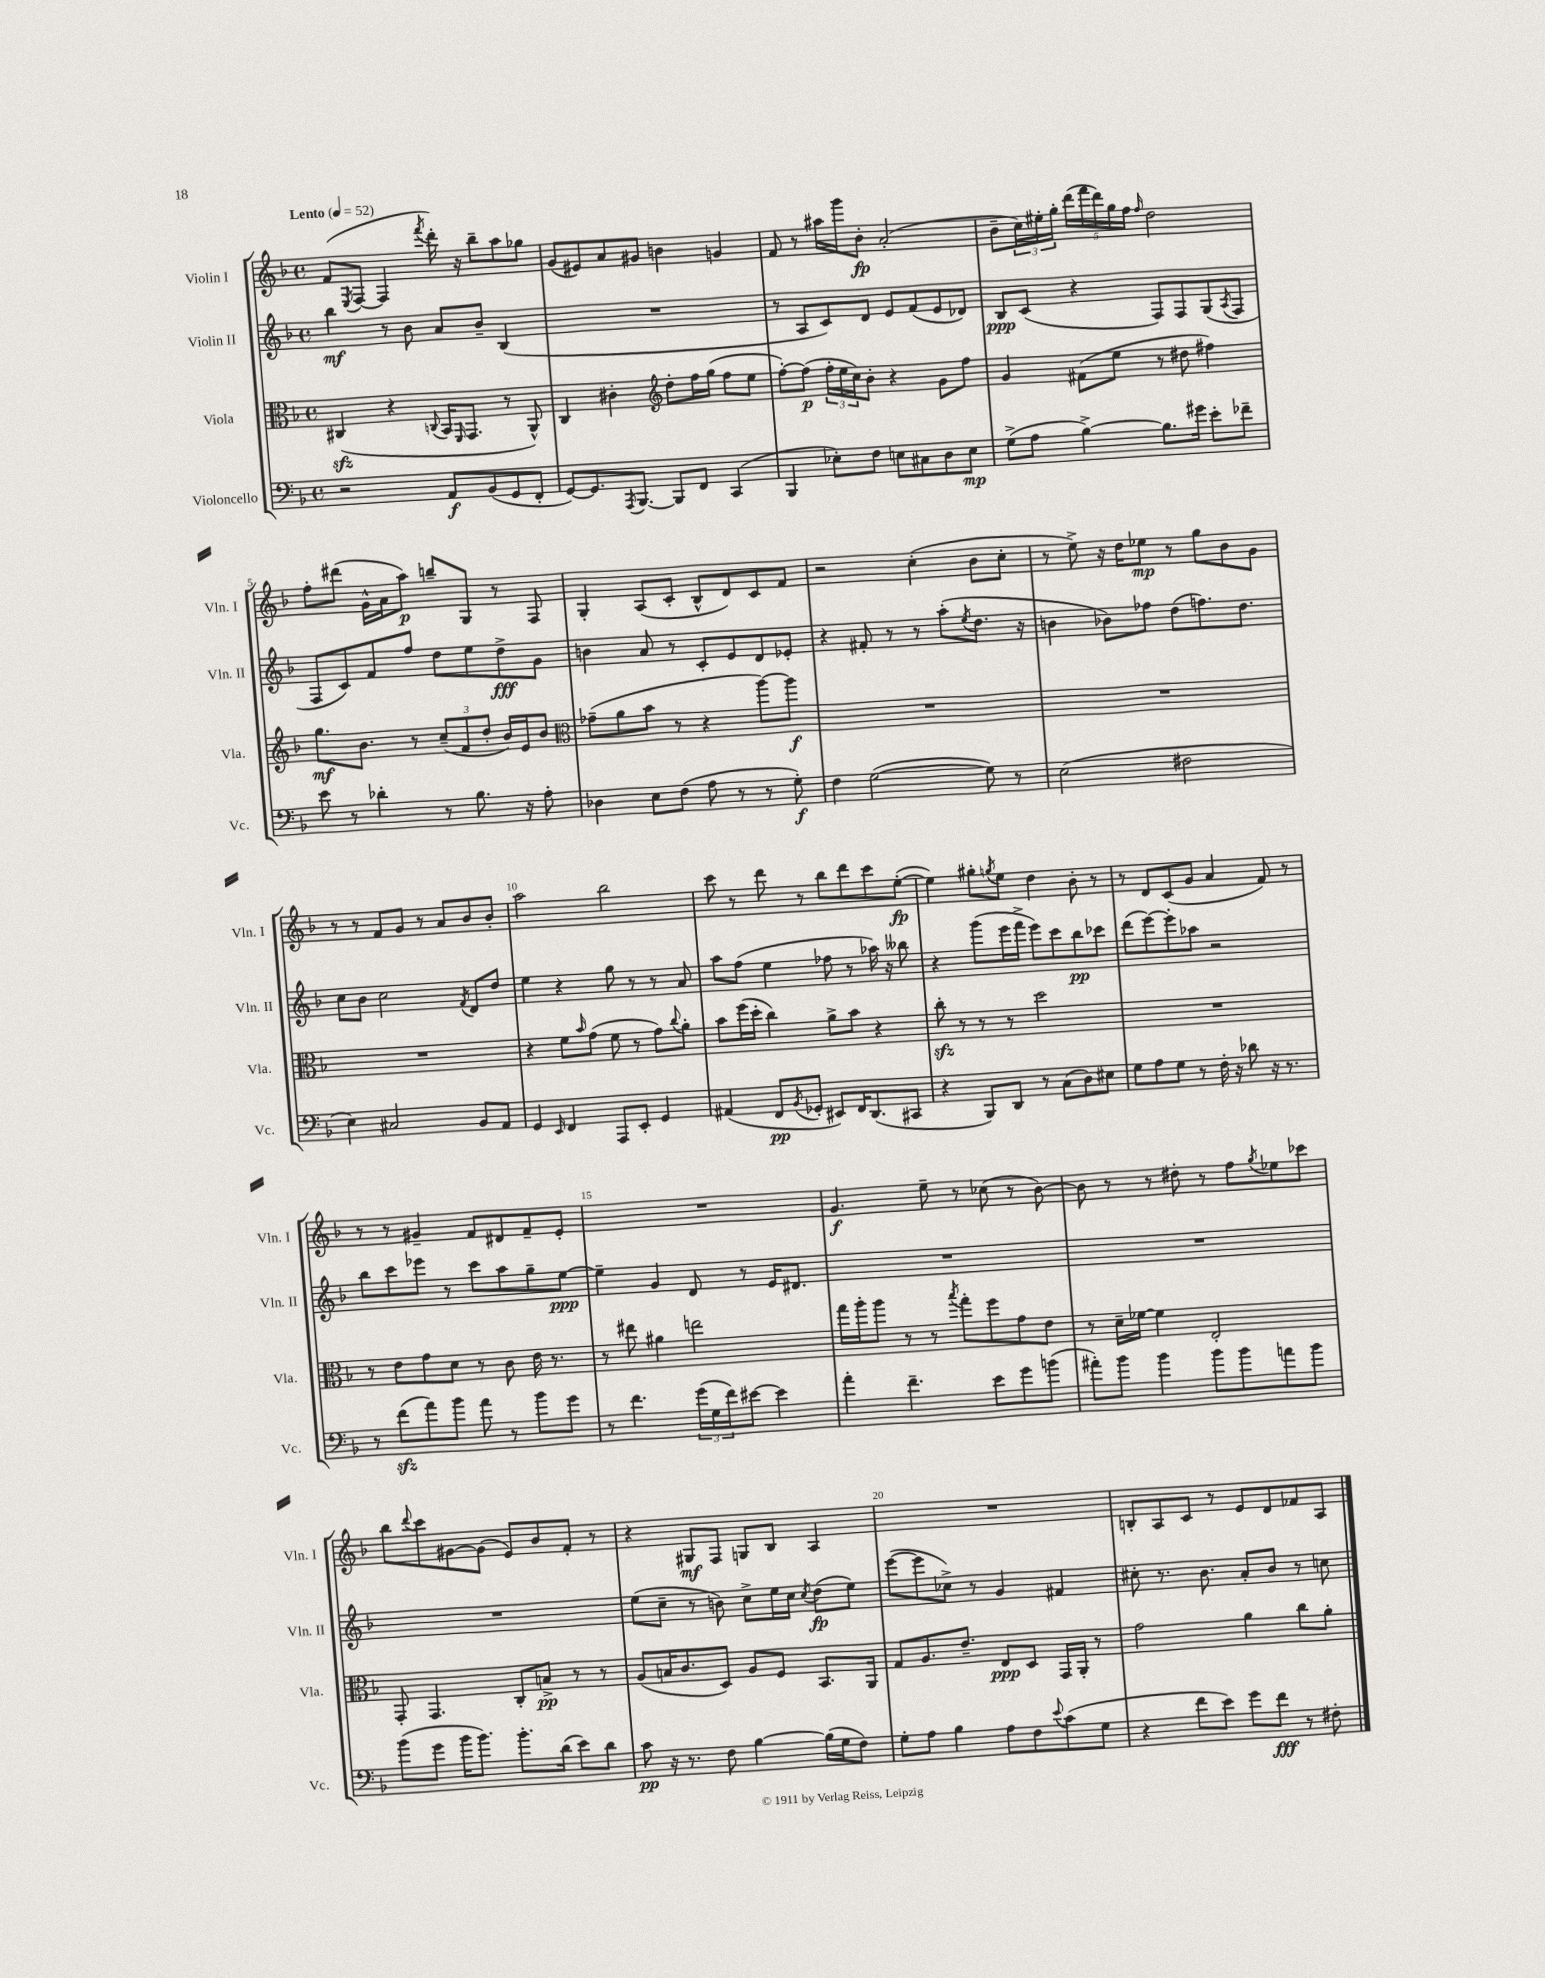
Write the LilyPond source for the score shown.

<<
\new StaffGroup <<
\new Staff = "s0" \with { instrumentName = "Violin I" shortInstrumentName = "Vln. I" } {
    \clef treble \key f \major \defaultTimeSignature \time 4/4 \tempo "Lento" 4 = 52
    f'8( \acciaccatura { e8 } f8~ f4 \acciaccatura { f'''8 } d'''16-.) r16 bes''8-- a''8 ges''8 |
    g'8( eis'8) a'8 gis'8 b'4 g'4 |
    f'8 r8 ais''16 g'''16 bes'8-.\fp a'2-.( |
    bes'8-- \tuplet 3/2 { c''16) eis''16-. g''16-. } \tuplet 5/4 { d'''16( f'''16 d'''16) g''16 f''16 } \grace { f''16 } d''2 |
    f''8-. dis'''8( g'16-^ a'16 a''8\p) b''8-- g8 r8 f8 |
    g4-. a8( c'8-. bes8-^ d'8) c'8 f'8 |
    r2 c''4-.( bes'8 c''8-. |
    r8 e''8->) r16 d''16 ees''8\mp r8 g''8 bes'8 g'8 |
    r8 r8 f'8 g'8 r8 a'8 bes'8 bes'8-. |
    a''2 bes''2 |
    c'''8 r8 d'''8 r8 bes''8 d'''8 c'''8 e''8~-.\fp( |
    e''4) gis''8-. \acciaccatura { g''8 } e''8 d''4 bes'8-. r8 |
    r8 d'8 c'8( g'8 a'4 f'8) r8 |
    r8 r8 gis'4-- f'8 dis'8 f'8-- e'8-. |
    R1 |
    g'4.\f e''8-- r8 ces''8( r8 bes'8~) |
    bes'8 r8 r8 dis''8-. r8 f''8 \acciaccatura { g''8 } ees''8 ces'''8 |
    bes''8 \appoggiatura { d'''8 } c'''8 gis'8~ gis'8( e'8) bes'8 f'8-. r8 |
    r4 gis8\mf f8 g8 bes8 a4 |
    R1 |
    b8-. a8 c'8 r8 e'8 d'8 fes'8 a8 \bar "|." |
}
\new Staff = "s1" \with { instrumentName = "Violin II" shortInstrumentName = "Vln. II" } {
    \clef treble \key f \major \defaultTimeSignature \time 4/4
    bes''4\mf r8 bes'8 a'8 bes'8-- bes4( |
    R1 |
    r8 a8 c'8) d'8 e'8 f'8( e'8 des'8) |
    bes8\ppp c'8( r4 f8) f8 g8( \acciaccatura { a8 } f8 |
    f8 c'8) f'8 f''8 d''8 e''8 d''8->\fff g'8 |
    b'4 a'8 r8 c'8-. e'8 d'8 ees'8-. |
    r4 fis'8-. r8 r8 a''8-.( \acciaccatura { e''8 } d''8. r16 |
    b'4 bes'8) fes''8 d''8( f''8.) d''8. |
    c''8 bes'8 c''2 \acciaccatura { f'8 } d'8 d''8 |
    e''4 r4 g''8 r8 r8 a'8 |
    a''8 f''8( e''4 fes''8 r8 aes''16) r16 beses''8 |
    r4 g'''8( e'''16 f'''16-> e'''8) c'''8 bes''8\pp ces'''8 |
    d'''8( e'''8~) e'''8-. aes''8 r2 |
    bes''8 c'''8 ees'''8 r8 c'''8 a''8 g''8-- e''8~\ppp |
    e''4-- g'4 d'8 r8 e'16 dis'8. |
    R1 |
    R1 |
    R1 |
    e''8( c''8-- r8 b'8) c''8-> e''16 c''16 \acciaccatura { c''8 } d''8\fp( e''8) |
    e'''8~( e'''8 ces''8->) r8 g'4 fis'4 |
    cis''8-. r8. bes'8. a'8-. bes'8 r8 c''8 \bar "|." |
}
\new Staff = "s2" \with { instrumentName = "Viola" shortInstrumentName = "Vla." } {
    \clef alto \key f \major \defaultTimeSignature \time 4/4
    cis4\sfz( r4 \appoggiatura { c8 } bes,16 \grace { f,16 } g,8. r8 a,8-^) |
    c4 cis'4-. \clef treble d''8-. f''16 g''16( f''8 e''8 |
    f''8~-.) f''8\p( \tuplet 3/2 { f''16-. e''16 c''16) } bes'8-. r4 g'8 f''8 |
    g'4 fis'8( e''8 r8 dis''8 fis''4) |
    g''8.\mf bes'8. r8 \tuplet 3/2 { c''8--( f'8 d''8-. } bes'16) e'16 bes'8 |
    \clef alto ges'8--( a'8 bes'8 r8 r4 a''8~) a''8\f |
    R1 |
    R1 |
    R1 |
    r4 f'8 \grace { bes'16 } g'8( f'8 r8 g'8) \appoggiatura { c''8 } a'8-. |
    bes'8 f''16( d''16-. c''4) a'8-> bes'8 r4 |
    c''8-.\sfz r8 r8 r8 d''2 |
    R1 |
    r8 e'8 g'8 d'8 r8 c'8 e'16 r8. |
    r8 eis''8 ais'4 e''2 |
    g''16 a''16-. a''8 r8 r8 \acciaccatura { bes''8 } g''8-. f''8 g'8 e'8 |
    r8 d'16-- fes'16~ fes'4 e2-. |
    g,8-. g,4. c8-. b8->\pp r8 r8 |
    a8( b16 c'8. d8) a8 f8 bes,8. a,16 |
    g8 a8. e'8.-- e8\ppp d8 g,16 a,16-. r8 |
    g'2 a'4 c''8 a'8-. \bar "|." |
}
\new Staff = "s3" \with { instrumentName = "Violoncello" shortInstrumentName = "Vc." } {
    \clef bass \key f \major \defaultTimeSignature \time 4/4
    r2 a,8\f bes,8( g,8 f,8-. |
    g,8~) g,8. \acciaccatura { a,,8 } bes,,8.~ bes,,8 f,8 c,4( |
    bes,,4 ees8-.) f8 e8 cis8 d8 e8\mp |
    g8->( a8 bes4~->) bes8. gis'16 e'8-. fes'8-- |
    e'8 r8 des'4-. r8 bes8. r16 a8-. |
    des4 e8 f8( a8 r8 r8 g8-.\f) |
    f4 g2~( g8) r8 |
    e2( fis2 |
    e4) cis2 bes,8 a,8 |
    g,4 \grace { e,16 } f,4 a,,8 e,8-. g,4 |
    ais,4( f,8\pp \acciaccatura { bes,8 } ges,8-. eis,8) f,16 d,8.( cis,8 |
    r4 bes,,8) d,8 r8 c8( d8) eis8 |
    g8 a8 g8 r8 f16-. r16 des'8 r16 r8. |
    r8 f'8\sfz( a'8) bes'8 a'8 r8 bes'8 g'8 |
    r8 f'4. \tuplet 3/2 { g'16( g16 f'16) } eis'8~ eis'4 |
    a'4-. f'4.-- e'8 g'8 b'8( |
    ais'8-.) bes'8 bes'4 bes'8 bes'8 a'8 bes'8 |
    bes'8( g'8 bes'16 bes'8.) bes'8.-. d'16( e'8) d'8 |
    c'8\pp r16 r8. f8 bes4~ bes16( g16 f8) |
    g8-. a8 bes4 a8 f8 \appoggiatura { e'8 } c'8( g8 |
    r4 f'8 e'8) g'8 f'8\fff r8 fis8-. \bar "|." |
}
>>
>>
\layout { \context { \Score \override BarNumber.break-visibility = ##(#f #t #t) barNumberVisibility = #(every-nth-bar-number-visible 5) } }
